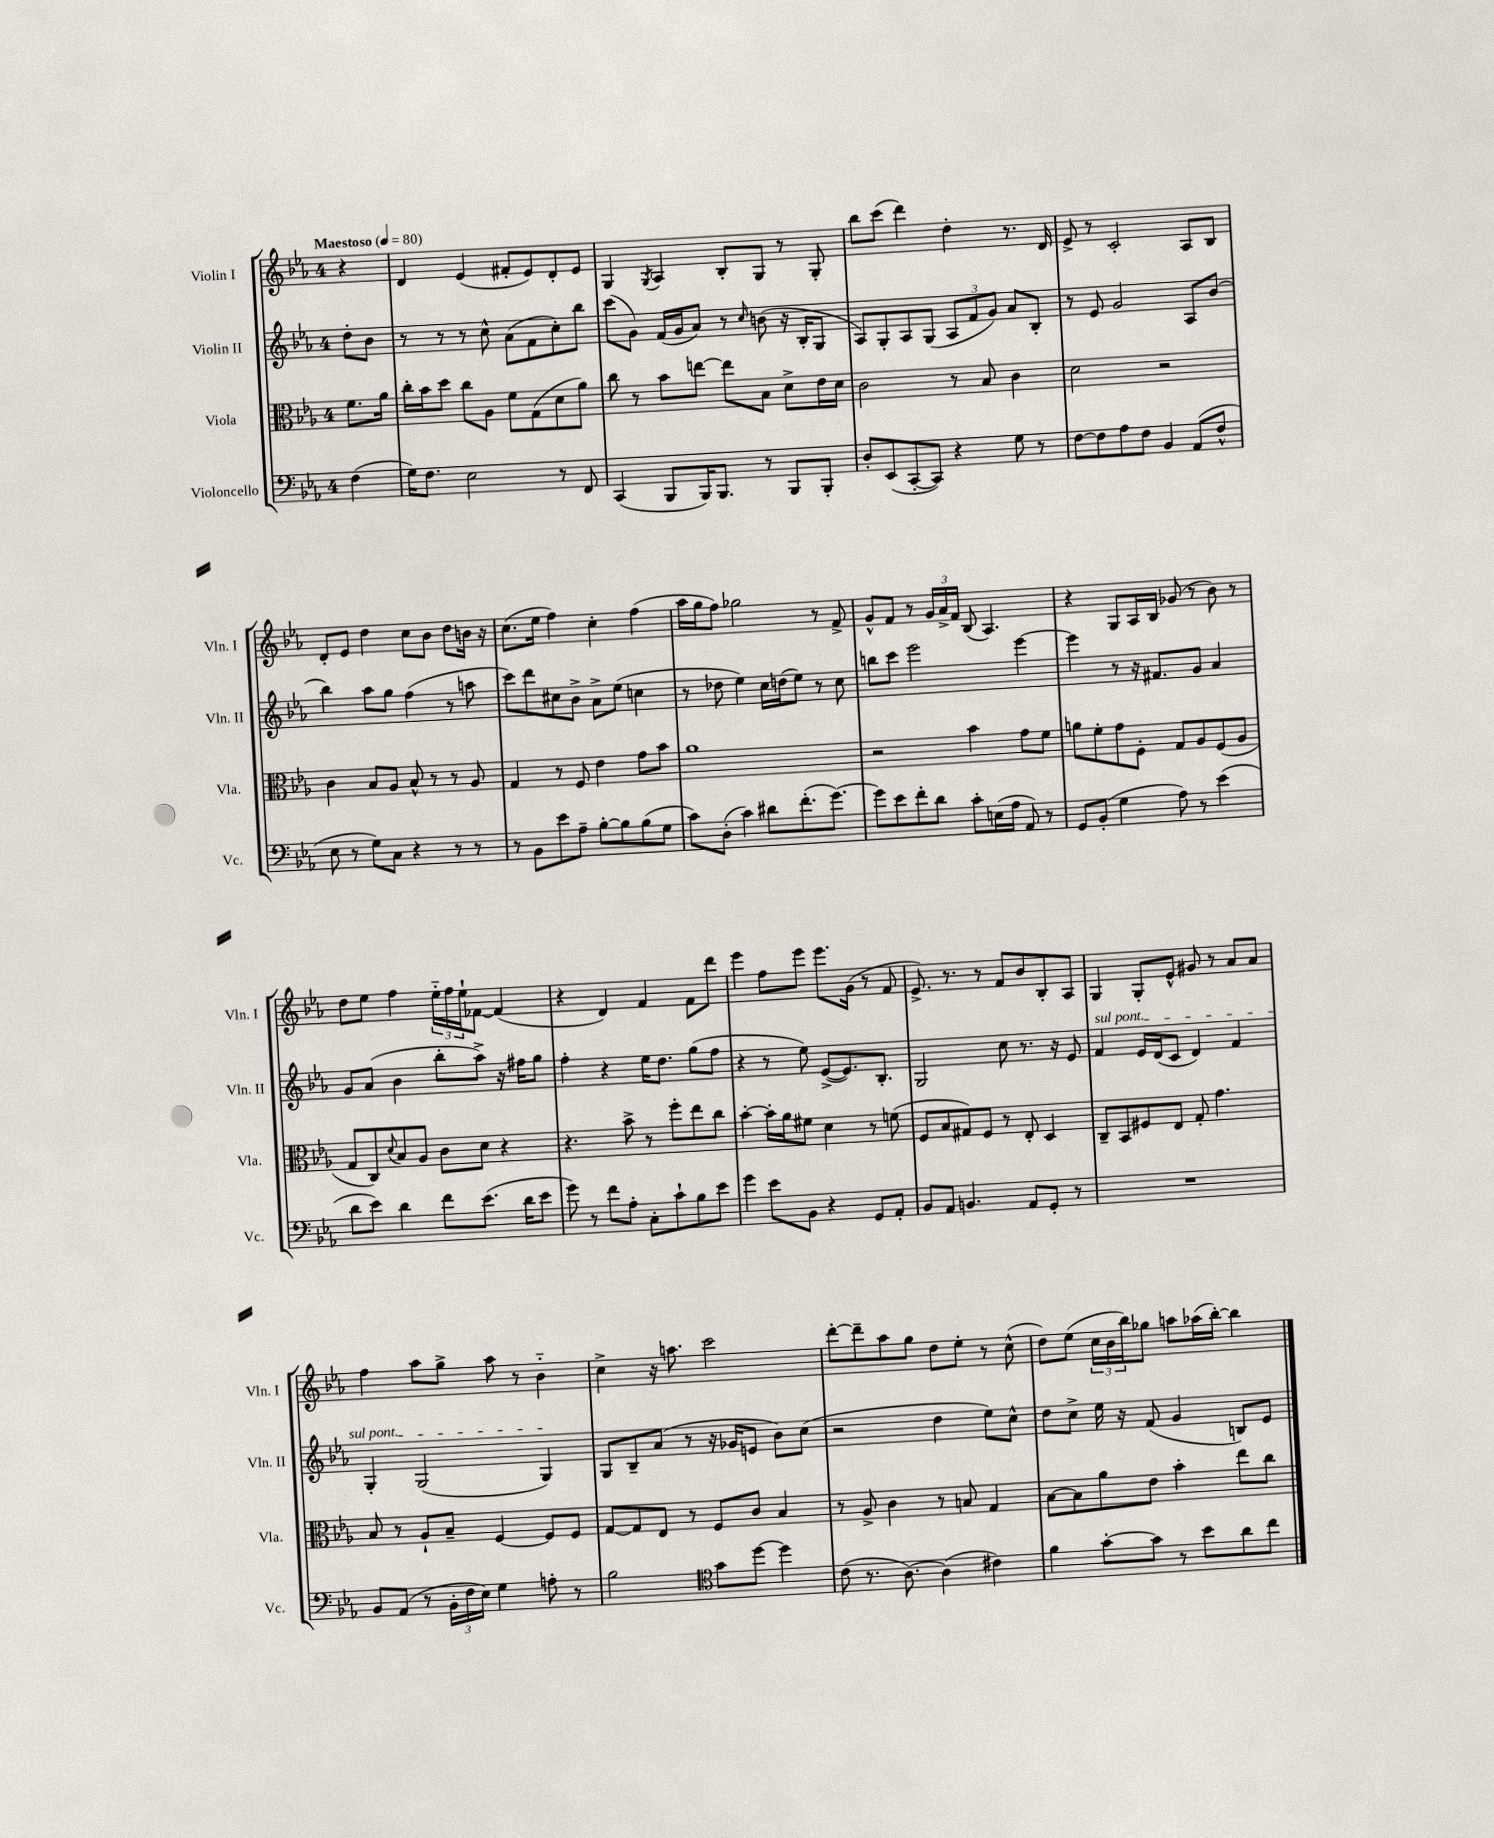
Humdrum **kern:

**kern	**kern	**kern	**kern
*staff4	*staff3	*staff2	*staff1
*clefF4	*clefC3	*clefG2	*clefG2
*k[b-e-a-]	*k[b-e-a-]	*k[b-e-a-]	*k[b-e-a-]
*M4/4	*M4/4	*M4/4	*M4/4
*MM80	*MM80	*MM80	*MM80
(4F	8.f	8dd'	4r
.	.	8b-	.
.	16a-	.	.
=	=	=	=
16G)	16cc'	8r	4d
8.F	16b-	.	.
.	8dd	8r	.
2E-	8cc	8r	(4e-
.	8A-	8cc^^	.
.	8f	(8a-	8f#'
.	(8G	8f	8e-)
8r	8d	8cc')	8d'
8FF	8a-)	8bb-	8e-
=	=	=	=
(4CC	8cc	(8ccc	4G
.	8r	8g)	.
.	.	.	8qG
8BBB-	8b-	(16f	4A-
.	.	16g	.
16BBB-)	[8ee	8a-)	.
8.BBB-	.	.	.
.	8ee]	8r	8B-'
.	.	16qqcc	.
8r	8B-	(8b	8G
8BBB-	8d^	16r	8r
.	.	16B-'	.
8BBB-'	16e-	8G	8G'
.	16d	.	.
=	=	=	=
8D'	2c	8A-)	8bb-
(8EE-	.	8G'	(8ccc
[8CC'	.	8A-	4ddd)
8CC])	.	(8G	.
4r	8r	12A-	4dd'
.	.	12f	.
.	8B-	.	.
.	.	12g)	.
8G	4c	8a-	8.r
8r	.	8B-'	.
.	.	.	16d
=	=	=	=
[8F	2d	8r	8e-^
8F]	.	8e-	8r
8A-	.	2g	2c'
8F	.	.	.
4BB-	2r	.	.
(8AA-	.	8A-	8A-
8F^^	.	(8b-	8B-
=	=	=	=
8E-	4c	4bb-)	8d'
8r	.	.	8e-
8G)	8B-	8aa-	4dd
8C	8A-	8gg	.
4r	8B-^^	(4ff	8cc
.	8r	.	8b-
8r	8r	8r	8dd
8r	8A-	8aa	16b
.	.	.	16r
=	=	=	=
8r	4G	8ccc)	(8.cc
8BB-	.	8ddd	.
.	.	.	16ee-
8e-	8r	8cc#	4ff)
8A-~	8F	8b-^	.
[8B-'	4e-	8a-^	4cc'
8B-]	.	(8ee-	.
(8B-	8g	4cc	(4ff
8G	8b-	.	.
=	=	=	=
8c)	1a-	8r	16aa-
.	.	.	16gg
(8D'	.	8dd-	8ff)
4c)	.	4ee-)	2gg-
8d#	.	16cc	.
.	.	(16dd	.
(8.f'	.	8ee-)	.
.	.	8r	8r
[8.g)	.	.	.
.	.	8cc	8f^
=	=	=	=
8g]	2r	8bb	8g^^
8e-	.	8ccc	8f
8f'	.	2eee-	8r
8d	.	.	24g
.	.	.	24a-^
.	.	.	24f
8c'	4b-	.	(8B-
(16E	.	.	4.A-)
16A-	.	.	.
8AA-)	8g	[4eee-	.
8r	8f	.	.
=	=	=	=
8GG	8a	4eee-]	4r
(8BB-'	8f'	.	.
4G	8g	8r	8G
.	8F'	16r	16A-
.	.	8.f#	16B-
8A-)	8G	.	(8g-
8r	8A-	8g	8r
(4e-	(8F	4a-	8b-)
.	8A-	.	8r
=	=	=	=
8d	8G	8g	8dd
8e-)	8C)	(8a-	8ee-
.	8qqd	.	.
4d	8B-	4b-	4ff
.	8A-	.	.
8f	8c	8bb-'	24ee-'~
.	.	.	24ff
.	.	.	24ee-`
(8.e-	8d	8aa-^)	[8f-
.	4r	16r	(4f-]
16d	.	16ff#	.
8e-	.	8gg	.
=	=	=	=
8g)	4.r	4ff'	4r
8r	.	.	.
8f	.	4r	4d)
8A-'	8b-^	.	.
8C'	8r	16ee-	4f
.	.	8.dd	.
8c`	8ff'	.	.
8B-	8ee-	(8gg	8f
8e-	8cc	8ff	8ddd
=	=	=	=
4g	[4b-'	4r	4eee-
8e-	16b-']	8r	8ff
.	16a-	.	.
8BB-	8f#	8ee-)	8eee-
4r	4d	([8e-^	8.eee-
.	.	8.e-])	.
.	.	.	(16g
8GG	8r	.	8r
.	.	8.B-'	.
8AA-'	(8f	.	8f
=	=	=	=
8BB-	8F	2G	8.e-^)
8AA-	8B-	.	.
.	.	.	8.r
4.BB	8G#)	.	.
.	8F	.	8r
.	8r	8cc	8f
8AA-	8E-'	8.r	8b-
8GG'	4D	.	8B-'
.	.	16r	.
8r	.	8e-	8A-
=	=	=	=
1r	8C~	4f	4G
.	8BB-	.	.
.	8F#	16e-	8G'
.	.	(16d	.
.	8E-	8c	8e-^^
.	8G'	4d)	8g#
.	4.g	.	8r
.	.	4f	8a-
.	.	.	8a-
=	=	=	=
8BB-	8B-	4G'	4ff
(8AA-	8r	.	.
8r	8A-`	(2G	8aa-
24BB-'	8B-~	.	8gg^
24F	.	.	.
24E-)	.	.	.
4G	[4F	.	8aa-
.	.	.	8r
8A'	8F]	4G)	4b-'~
8r	8F	.	.
=	=	=	=
2B-	[8G	8G	4cc^
.	8G]	8B-~	.
.	8E-	(8a-	16r
.	.	.	8.aa
.	8r	8r	.
*clefC4	*	*	*
8g	8F	16r	2ccc
.	.	16g-	.
[8dd	8c	8e	.
4dd]	4B-	8b-)	.
.	.	(8cc	.
=	=	=	=
(8c	8r	2r	[8ddd'
8.r	8A-^	.	8ddd~]
.	4c	.	8aa-
[8.A-)	.	.	.
.	.	.	8gg
(4A-]	8r	4dd	8dd
.	8B	.	8ee-'
4c#)	4G	8ee-)	8r
.	.	8cc^^	(8cc^^
=	=	=	=
4f	[8B-	8dd	8dd)
.	8B-]	8cc^	(8ee-
[8g'	8a-	16ee-	24cc
.	.	.	24b-
.	.	16r	.
.	.	.	24bb-)
8g]	8e-	(8f	8gg-
8r	4b-'	4g	8aa
8b-	.	.	(16aa-
.	.	.	[16bb-')
8a-	8ee-	8B)	4bb-]
8cc	8cc	8e-	.
==	==	==	==
*-	*-	*-	*-
